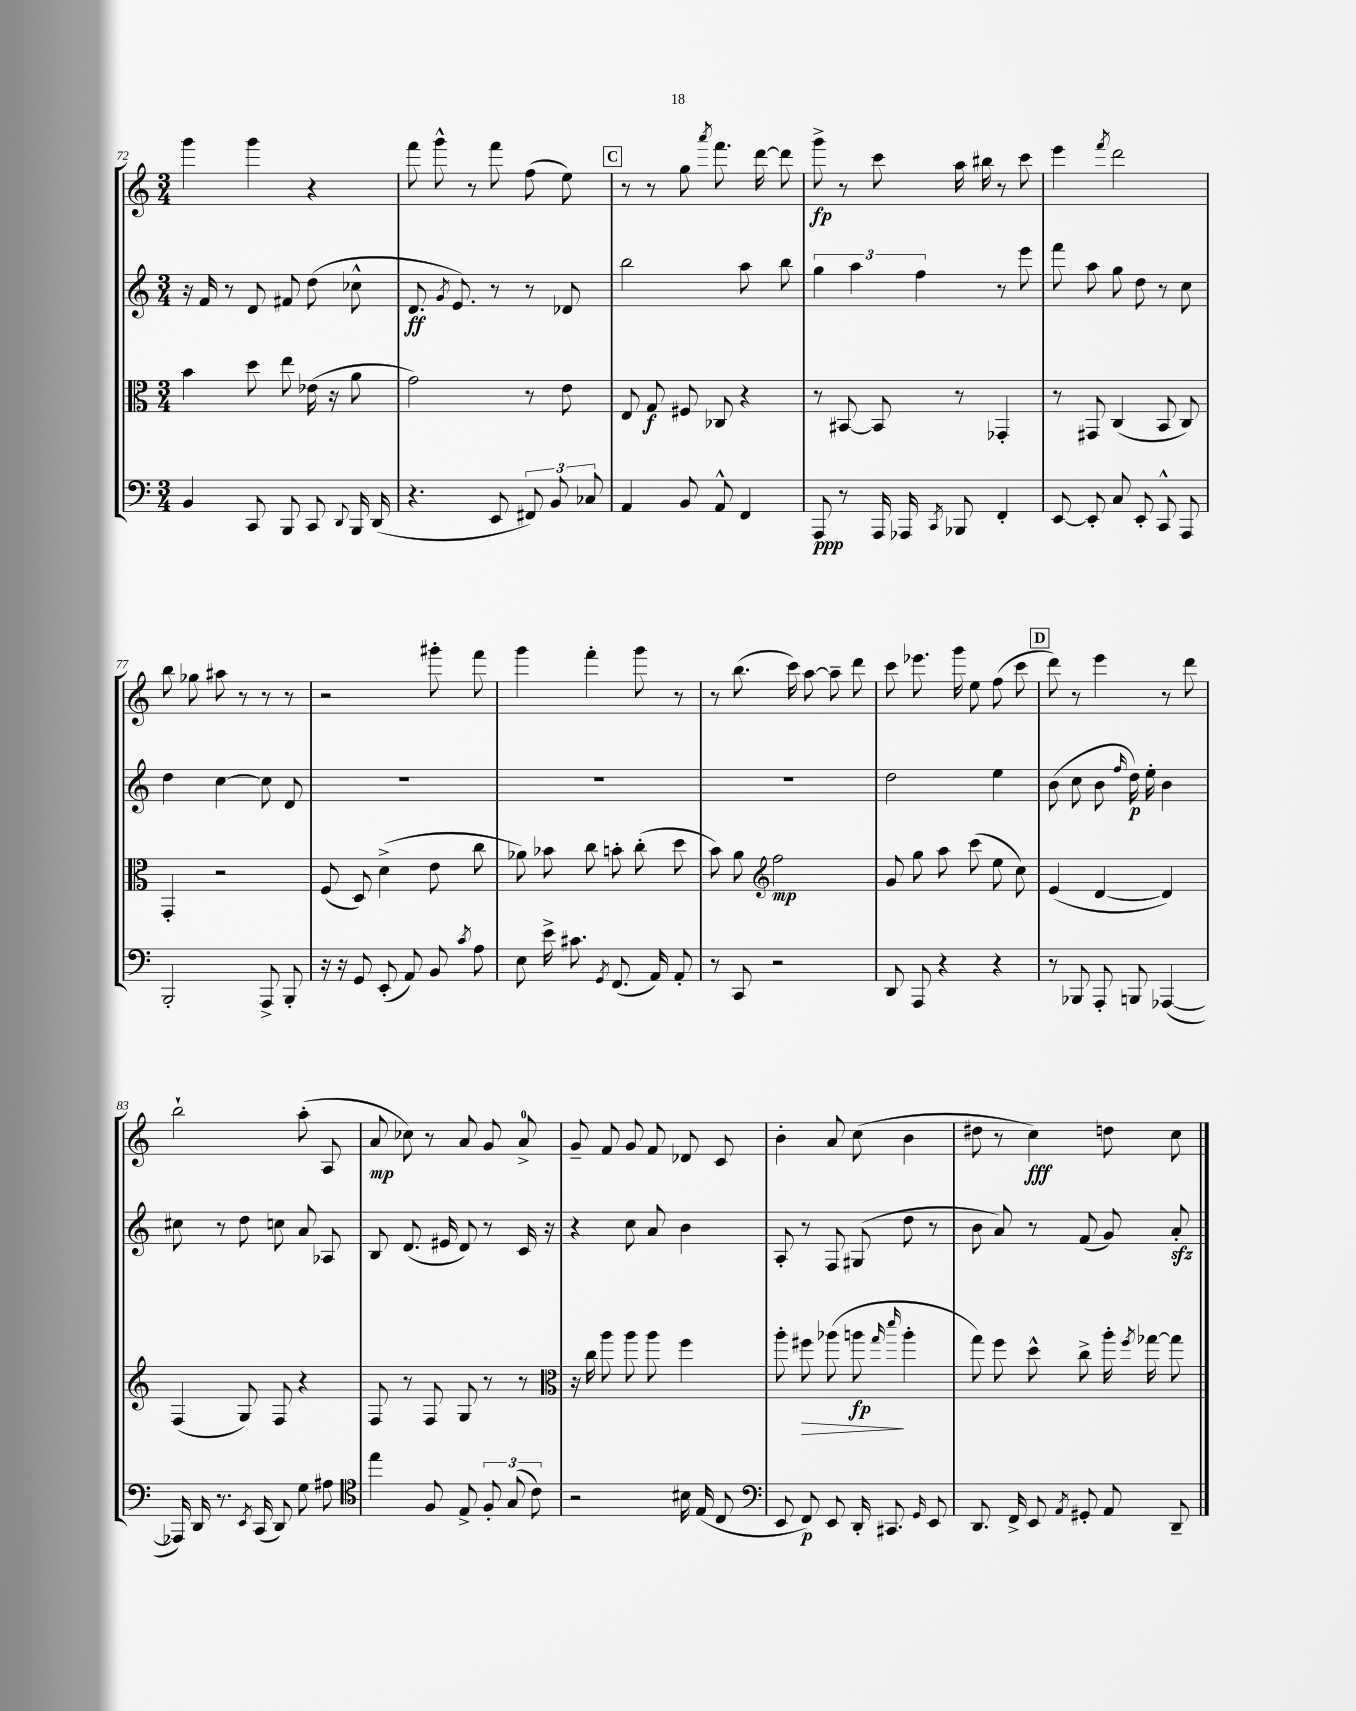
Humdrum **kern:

**kern	**dynam	**kern	**dynam	**kern	**dynam	**kern	**dynam
*part4	*part4	*part3	*part3	*part2	*part2	*part1	*part1
*staff4	*staff4	*staff3	*staff3	*staff2	*staff2	*staff1	*staff1
*clefF4	*	*clefC3	*	*clefG2	*	*clefG2	*
*k[]	*	*k[]	*	*k[]	*	*k[]	*
*M3/4	*	*M3/4	*	*M3/4	*	*M3/4	*
=72	=72	=72	=72	=72	=72	=72	=72
4BB/	.	4b\	.	16r	.	4ggg\	.
.	.	.	.	16f/	.	.	.
.	.	.	.	8r	.	.	.
8CC/	.	8dd\	.	8d/	.	4ggg\	.
8BBB/	.	8ee\	.	8f#X/	.	.	.
8CC/	.	(16e-X\	.	(8dd\	.	4r	.
.	.	16r	.	.	.	.	.
8qqDD/	.	.	.	.	.	.	.
16BBB/	.	8a\	.	8cc-X^^\	.	.	.
(16DD/	.	.	.	.	.	.	.
=73	=73	=73	=73	=73	=73	=73	=73
4.r	.	2g\)	.	8.d/	ff	8fff\	.
.	.	.	.	.	.	8ggg^^\	.
.	.	.	.	8qg/	.	.	.
.	.	.	.	8.e/)	.	.	.
.	.	.	.	.	.	8r	.
8EE/	.	.	.	8r	.	8fff\	.
12FF#X/)	.	8r	.	8r	.	(8ff\	.
12BB/	.	.	.	.	.	.	.
.	.	8e\	.	8d-X/	.	8ee\)	.
12C-X/	.	.	.	.	.	.	.
!!LO:REH:place=s1:t=C
=74	=74	=74	=74	=74	=74	=74	=74
4AA/	.	8E/	.	2bb\	.	8r	.
.	.	8G/	f	.	.	8r	.
8BB/	.	8F#X/	.	.	.	8gg\	.
.	.	.	.	.	.	8qaaa/	.
8AA^^/	.	8C-X/	.	.	.	8.fff\	.
4FF/	.	4r	.	8aa\	.	.	.
.	.	.	.	.	.	[16ddd\	.
.	.	.	.	8bb\	.	8ddd\]	.
=75	=75	=75	=75	=75	=75	=75	=75
8AAA/	ppp	8r	.	6gg\	.	8ggg^\	fp
8r	.	[8BB#X/	.	.	.	8r	.
.	.	.	.	6aa\	.	.	.
16AAA/	.	8BB#/]	.	.	.	8ccc\	.
16AAA-X/	.	.	.	.	.	.	.
.	.	.	.	6ff\	.	.	.
8qCC/	.	.	.	.	.	.	.
8BBB-X/	.	8r	.	.	.	16aa\	.
.	.	.	.	.	.	16bb#X\	.
4FF'/	.	4GG-X'/	.	8r	.	8r	.
.	.	.	.	8eee\	.	8ccc\	.
=76	=76	=76	=76	=76	=76	=76	=76
[8EE/	.	8r	.	8fff\	.	4eee\	.
8EE'/]	.	8GG#X/	.	8aa\	.	.	.
.	.	.	.	.	.	8qfff/	.
8C/	.	(4C/	.	8gg\	.	2ddd\	.
8EE'/	.	.	.	8dd\	.	.	.
8CC^^/	.	8BB/	.	8r	.	.	.
8AAA/	.	8C/)	.	8cc\	.	.	.
!!LO:LB:g=z
=77	=77	=77	=77	=77	=77	=77	=77
2BBB'/	.	4GG'/	.	4dd\	.	8bb\	.
.	.	.	.	.	.	8gg-X\	.
.	.	2r	.	[4cc\	.	8aa#X\	.
.	.	.	.	.	.	8r	.
8AAA^/	.	.	.	8cc\]	.	8r	.
8BBB'/	.	.	.	8d/	.	8r	.
=78	=78	=78	=78	=78	=78	=78	=78
16r	.	(8F/	.	2.r	.	2r	.
16r	.	.	.	.	.	.	.
8GG/	.	8D/)	.	.	.	.	.
(8EE'/	.	(4d^\	.	.	.	.	.
8AA/)	.	.	.	.	.	.	.
8BB/	.	8e\	.	.	.	8ggg#X'\	.
8qc/	.	.	.	.	.	.	.
8A\	.	8cc\	.	.	.	8fff\	.
=79	=79	=79	=79	=79	=79	=79	=79
8E\	.	8a-X\)	.	2.r	.	4ggg\	.
16e^\	.	8b-X\	.	.	.	.	.
8.c#X\	.	.	.	.	.	.	.
.	.	8cc\	.	.	.	4fff'\	.
8qGG/	.	.	.	.	.	.	.
(8.FF/	.	8bn'\	.	.	.	.	.
.	.	(8cc'\	.	.	.	8ggg\	.
16AA/)	.	.	.	.	.	.	.
8AA'/	.	8dd\	.	.	.	8r	.
=80	=80	=80	=80	=80	=80	=80	=80
8r	.	8b\)	.	2.r	.	8r	.
8CC/	.	8a\	.	.	.	(8.bb\	.
*	*	*clefG2	*	*	*	*	*
2r	.	2ff\	mp	.	.	.	.
.	.	.	.	.	.	16ccc\)	.
.	.	.	.	.	.	[8aa\	.
.	.	.	.	.	.	8aa~\]	.
.	.	.	.	.	.	8ddd\	.
=81	=81	=81	=81	=81	=81	=81	=81
8DD/	.	8g/	.	2dd\	.	8ccc\	.
8AAA/	.	8gg\	.	.	.	8.eee-X\	.
4r	.	8aa\	.	.	.	.	.
.	.	.	.	.	.	16ggg\	.
.	.	(8ccc\	.	.	.	8ee\	.
4r	.	8ee\	.	4ee\	.	(8ff\	.
.	.	8cc\)	.	.	.	8ccc\	.
!!LO:REH:place=s1:t=D
=82	=82	=82	=82	=82	=82	=82	=82
8r	.	(4e/	.	(8b\	.	8ddd\)	.
8BBB-X/	.	.	.	8cc\	.	8r	.
8AAA'/	.	[4d/	.	8b\	.	4eee\	.
.	.	.	.	16qqff/	.	.	.
8BBBn/	.	.	.	16dd\)	p	.	.
.	.	.	.	16ee'\	.	.	.
([4AAA-X/	.	4d/])	.	4b\	.	8r	.
.	.	.	.	.	.	8ddd\	.
!!LO:LB:g=z
=83	=83	=83	=83	=83	=83	=83	=83
16AAA-X/])	.	(4F/	.	8cc#X\	.	2bb`\	.
16DD/	.	.	.	.	.	.	.
8.r	.	.	.	8r	.	.	.
.	.	8G/)	.	8dd\	.	.	.
8qEE/	.	.	.	.	.	.	.
(16CC/	.	.	.	.	.	.	.
8DD/)	.	8F/	.	8ccn\	.	.	.
8G\	.	4r	.	8a/	.	(8aa'\	.
8A#X\	.	.	.	8A-X/	.	8A/	.
=84	=84	=84	=84	=84	=84	=84	=84
*clefC4	*	*	*	*	*	*	*
4ee\	.	8F/	.	8B/	.	8a/	mp
.	.	8r	.	(8.d/	.	8cc-X\)	.
8F/	.	8F/	.	.	.	8r	.
.	.	.	.	16e#X/	.	.	.
8E^/	.	8G/	.	8d/)	.	8a/	.
12F'/	.	8r	.	8r	.	8g/	.
(12G/	.	.	.	.	.	.	.
.	.	8r	.	16c/	.	8a^/	.
12c\)	.	.	.	.	.	.	.
.	.	.	.	16r	.	.	.
=85	=85	=85	=85	=85	=85	=85	=85
*	*	*clefC3	*	*	*	*	*
2r	.	16r	.	4r	.	8g~/	.
.	.	16cc\	.	.	.	.	.
.	.	8aa\	.	.	.	8f/	.
.	.	8aa\	.	8cc\	.	8g/	.
.	.	8aa\	.	8a/	.	8f/	.
16B#X\	.	4ff\	.	4b\	.	8d-X/	.
(16E/	.	.	.	.	.	.	.
8C/	.	.	.	.	.	8c/	.
=86	=86	=86	=86	=86	=86	=86	=86
*clefF4	*	*	*	*	*	*	*
8EE/	.	8aa'\	.	8A'/	.	4b'\	.
!	!	!	!LO:HP:b	!	!	!	!
8FF/)	p	8ff#X\	>	8r	.	.	.
8EE/	.	(8aa-X\	.	8F/	.	8a/	.
16DD'/	.	8aan\	fp	(8G#X/	.	(8cc\	.
8.CC#X/	.	.	.	.	.	.	.
.	.	16qqgg/	.	.	.	.	.
.	.	16qqddd/	.	.	.	.	.
.	.	4aa'\	]	8dd\	.	4b\	.
16qqGG/	.	.	.	.	.	.	.
8EE/	.	.	.	8r	.	.	.
=87	=87	=87	=87	=87	=87	=87	=87
8.DD/	.	8gg\)	.	8b\	.	8dd#X\	.
.	.	8ff\	.	8a/)	.	8r	.
16FF^/	.	.	.	.	.	.	.
8EE/	.	8dd^^\	.	8r	.	4cc\)	fff
8qAA/	.	.	.	.	.	.	.
8GG#X'/	.	8cc^\	.	(8f/	.	.	.
8AA/	.	16aa'\	.	8g/)	.	8ddn\	.
.	.	8qff/	.	.	.	.	.
.	.	[16gg-X\	.	.	.	.	.
8DD~/	.	8gg-\]	.	8azz'/	.	8cc\	.
==	==	==	==	==	==	==	==
*-	*-	*-	*-	*-	*-	*-	*-
